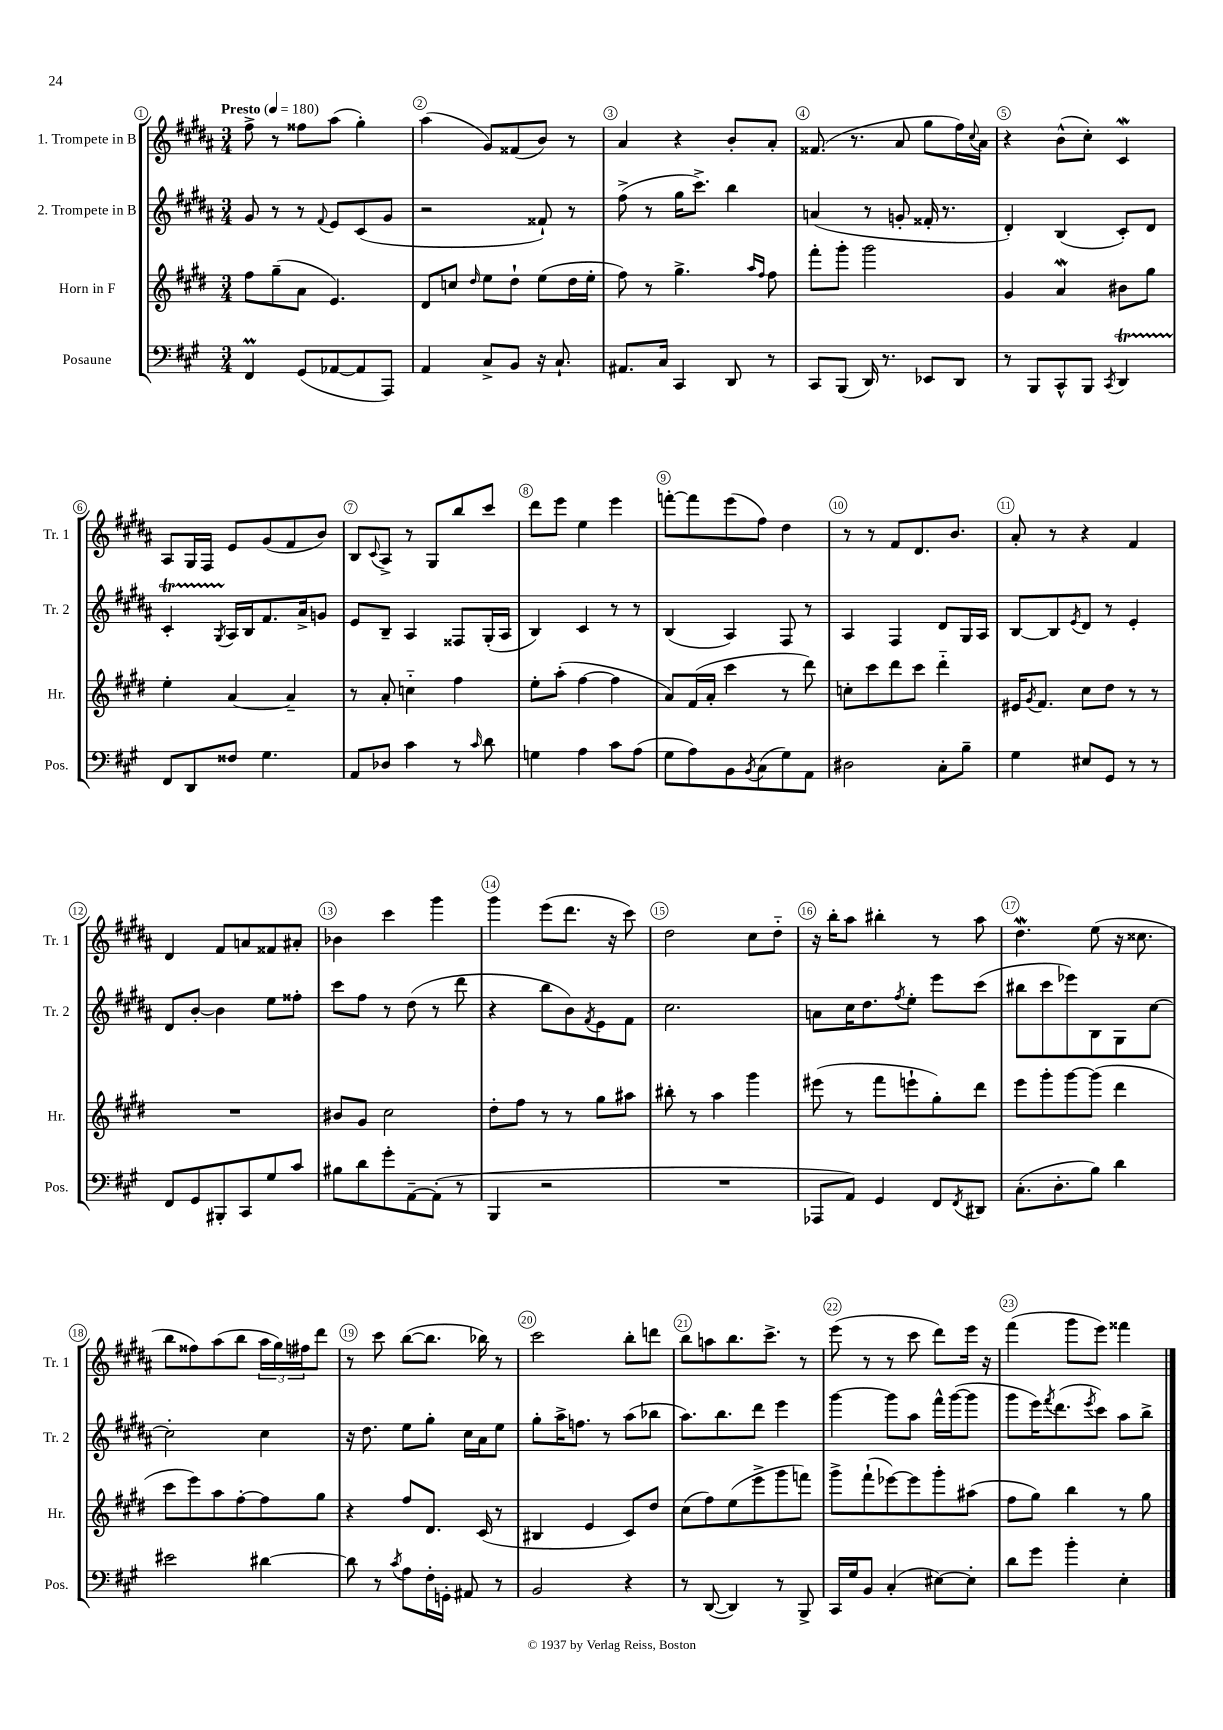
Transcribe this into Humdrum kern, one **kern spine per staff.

**kern	**kern	**kern	**kern
*staff4	*staff3	*staff2	*staff1
*clefF4	*clefG2	*clefG2	*clefG2
*k[f#c#g#]	*k[f#c#g#d#]	*k[f#c#g#d#a#]	*k[f#c#g#d#a#]
*M3/4	*M3/4	*M3/4	*M3/4
*MM180	*MM180	*MM180	*MM180
4FF#/	8ff#\L	8g#/	8ff#^\
.	(8gg#~\	8r	8r
(8GG#/L	8a\J	8r	8ff##\L
.	.	8qqf#/	.
[8AA-/	4.e/)	8e/L	(8aa#\J
8AA-/]	.	(8c#/	4gg#'\)
8AAA/J)	.	8g#/J	.
=	=	=	=
4AA/	8d#/L	2r	(4aa#\
.	8cc/J	.	.
.	16qqdd#/	.	.
8C#^/L	8ee\L	.	8g#/L)
8BB/J	8dd#`\J	.	(8f##/
16r	(8ee\L	8f##`/)	8b/J)
8.C#`/	.	.	.
.	16dd#\L	8r	8r
.	16ee'\JJ	.	.
=	=	=	=
8.AA#/L	8ff#\)	(8ff#^\	4a#/
.	8r	8r	.
16C#/Jk	.	.	.
4CC#/	4.gg#^\	16gg#\LK	4r
.	.	8.ccc#^\J)	.
8DD/	.	4bb\	8b'/L
.	16qqaa/LL	.	.
.	16qqff#/JJ	.	.
8r	8ff#\	.	8a#'/J
=	=	=	=
8CC#/L	8fff#'\L	(4a/	(8.f##/
(8BBB/J	8ggg#'\J	.	.
.	.	.	8.r
16DD/)	2ggg#\	8r	.
8.r	.	.	.
.	.	8g'/	8a#/
8EE-/L	.	16f##'/	8gg#\L
.	.	8.r	.
8DD/J	.	.	16ff#\L)
.	.	.	8qqcc#/
.	.	.	16a#\JJ
=	=	=	=
8r	4g#/	4d#'/)	4r
8BBB/L	.	.	.
8CC#^^/	4a/	(4B/	(8b^^\L
8BBB/J	.	.	8cc#'\J)
8qCC#/	.	.	.
4DD/	8b#\L	8c#'/L)	4c#/
.	8gg#\J	8d#/J	.
=	=	=	=
8FF#/L	4ee'\	4c#'/	8A#/L
8DD/	.	.	16G#/L
.	.	.	16F#/JJ
.	.	8qG#/	.
8F##/J	[4a/	16A#/LL	8e/L
.	.	16B/J	.
4.G#\	.	8.f#/	(8g#/
.	4a~/]	.	8f#/
.	.	16a#^/k	.
.	.	8g/J	8b/J)
=	=	=	=
8AA/L	8r	8e/L	8B/L
.	.	.	8qqc#/
8D-/J	8a'/	8B~/J	8A#^/J
4c#\	4cc'~\	4A#/	8r
.	.	.	8G#/L
8r	4ff#\	8F##/L	8bb/
16qqc#/	.	.	.
8d\	.	(16G#'/L	8ccc#/J
.	.	16A#/JJ	.
=	=	=	=
4G\	8ee'\L	4B/)	8ddd#\L
.	(8aa'\J	.	8eee\J
4A\	[4ff#\	4c#/	4ee\
8c#\L	4ff#\]	8r	4eee\
(8A\J	.	8r	.
=	=	=	=
8G#\L	8a/L)	(4B/	[8fff'\L
8A\)	(16f#/L	.	8fff\]
.	16a'/JJ	.	.
8BB\	4ccc#\	4A#/)	(8eee\
8qBB/	.	.	.
(8C#\	.	.	8ff#\J)
8G#\)	8r	8F#/	4dd#\
8AA\J	8ddd#\)	8r	.
=	=	=	=
2D#\	8cc'\L	4A#/	8r
.	8ccc#\	.	8r
.	8ddd#\	4F#/	8f#/L
.	8ccc#\J	.	8.d#/
8C#'\L	4ddd#'~\	8d#/L	.
.	.	.	8.b/J
8B~\J	.	16G#/L	.
.	.	16A#/JJ	.
=	=	=	=
4G#\	16e#/LK	[8B/L	8a#'/
.	8qg#/	.	.
.	8.f#/J	.	.
.	.	8B/]	8r
.	.	8qe/	.
8E#/L	8cc#\L	8d#/J	4r
8GG#/J	8dd#\J	8r	.
8r	8r	4e'/	4f#/
8r	8r	.	.
=	=	=	=
8FF#/L	2.r	8d#/L	4d#/
8GG#/	.	[8b'/J	.
8BBB#'/	.	4b\]	8f#/L
8CC#/	.	.	8a/
8G#/	.	8ee\L	8f##/
8c#/J	.	8ff##'\J	8a#'/J
=	=	=	=
8B#\L	8b#/L	8ccc#\L	4b-\
8d\	8g#/J	8ff#\J	.
8g#'\	2cc#\	8r	4ccc#\
[8AA~\	.	(8dd#\	.
(8AA'\]J	.	8r	4ggg#\
8r	.	8ddd#\	.
=	=	=	=
4BBB/	8dd#'\L	4r	4ggg#\
.	8ff#\J	.	.
2r	8r	8bb\L	(8eee\L
.	8r	8b\)	8.ddd#\J
.	.	8qf#/	.
.	8gg#\L	8e\	.
.	.	.	16r
.	8aa#\J	8f#\J	8ccc#\)
=	=	=	=
2.r	8bb#'\	2.cc#\	2dd#\
.	8r	.	.
.	4aa\	.	.
.	4ggg#\	.	8cc#\L
.	.	.	8dd#'~\J
=	=	=	=
8AAA-/L	(8eee#\	8a\L	16r
.	.	.	16bb'\LK
8AA/J)	8r	16cc#\K	8aa#\J
.	.	8.dd#\	.
4GG#/	8fff#\L	.	4bb#'\
.	.	8qff#/	.
.	8eee`\	8ee'\J	.
8FF#/L	8gg#'\)	8eee\L	8r
8qFF#/	.	.	.
8DD#/J	8ddd#\J	(8ccc#\J	8aa#\
=	=	=	=
(8.C#'\L	8eee\L	8bb#\L	4.dd#\
.	8ggg#'\	8ccc#\	.
8.D'\	.	.	.
.	[8ggg#\	8eee-\)	.
8B\J)	(8ggg#\]J	8B\	(8ee\
4d\	4ddd#\	8G#\	16r
.	.	.	8.cc##\
.	.	[8cc#\J	.
=	=	=	=
2e#\	8ccc#\L	2cc#'\]	8bb\L
.	8eee\)	.	8ff##\)
.	8aa\	.	(8aa#\
.	[8ff#'\	.	8bb\J
[4d#\	8ff#\]	4cc#\	24aa#\LL
.	.	.	24gg#\)
.	.	.	24ff#\J
.	8gg#\J	.	8ddd#\J
=	=	=	=
8d#\]	4r	16r	8r
.	.	8.dd#\	.
8r	.	.	8ccc#\
8qc#/	.	.	.
8A\L	8ff#/L	8ee\L	([8bb\L
16F#'\L	8.d#/J	8gg#'\J	8.bb\]J
16GG'\JJ	.	.	.
8AA#/	.	16cc#\LL	.
.	(16c#/	16a#\J	16bb-\)
8r	8r	8ee\J	8r
=	=	=	=
2BB/	4B#/	8gg#'\L	2ccc#\
.	.	16aa#^\K	.
.	.	8.ff\J	.
.	4e/	.	.
.	.	8r	.
4r	8c#/L)	(8aa#\L	8bb'\L
.	8dd#/J	8bb-\J	8ddd\J
=	=	=	=
8r	(8cc#\L	8.aa#\L)	8bb\L
([8DD/	8ff#\)	.	8aa\
.	.	8.bb\	.
4DD/])	(8ee\	.	8.bb\
.	8eee^\	8ddd#\J	.
.	.	.	8.ccc#^\J
8r	8ggg#\	4eee\	.
8BBB^/	8fff\J)	.	8r
=	=	=	=
16CC#/LL	8ggg#^\L	[4ggg#\	(8eee\
16G#/J	.	.	.
8BB/J	(8fff#`\	.	8r
(4C#'/	[8eee-\)	8ggg#\]L	8r
.	8eee-\]	8aa#\J	8ccc#\
[8E#\L)	8ggg#'\	16fff#^^\LL	8ddd#\L)
.	.	([16ggg#\J	.
8E#'\]J	(8aa#\J	8ggg#\]J	16eee\Jk
.	.	.	16r
=	=	=	=
8d\L	8ff#\L	8ggg#\L	(4fff#\
8g#\J	8gg#\J)	16eee\K)	.
.	.	8qfff#/	.
.	.	(8.ddd#\	.
4b'\	4bb\	.	8ggg#\L
.	.	8qeee/	.
.	.	8ccc#\J)	8eee\J)
4E'\	8r	8aa#\L	4fff##\
.	8gg#\	8bb^\J	.
==	==	==	==
*-	*-	*-	*-
